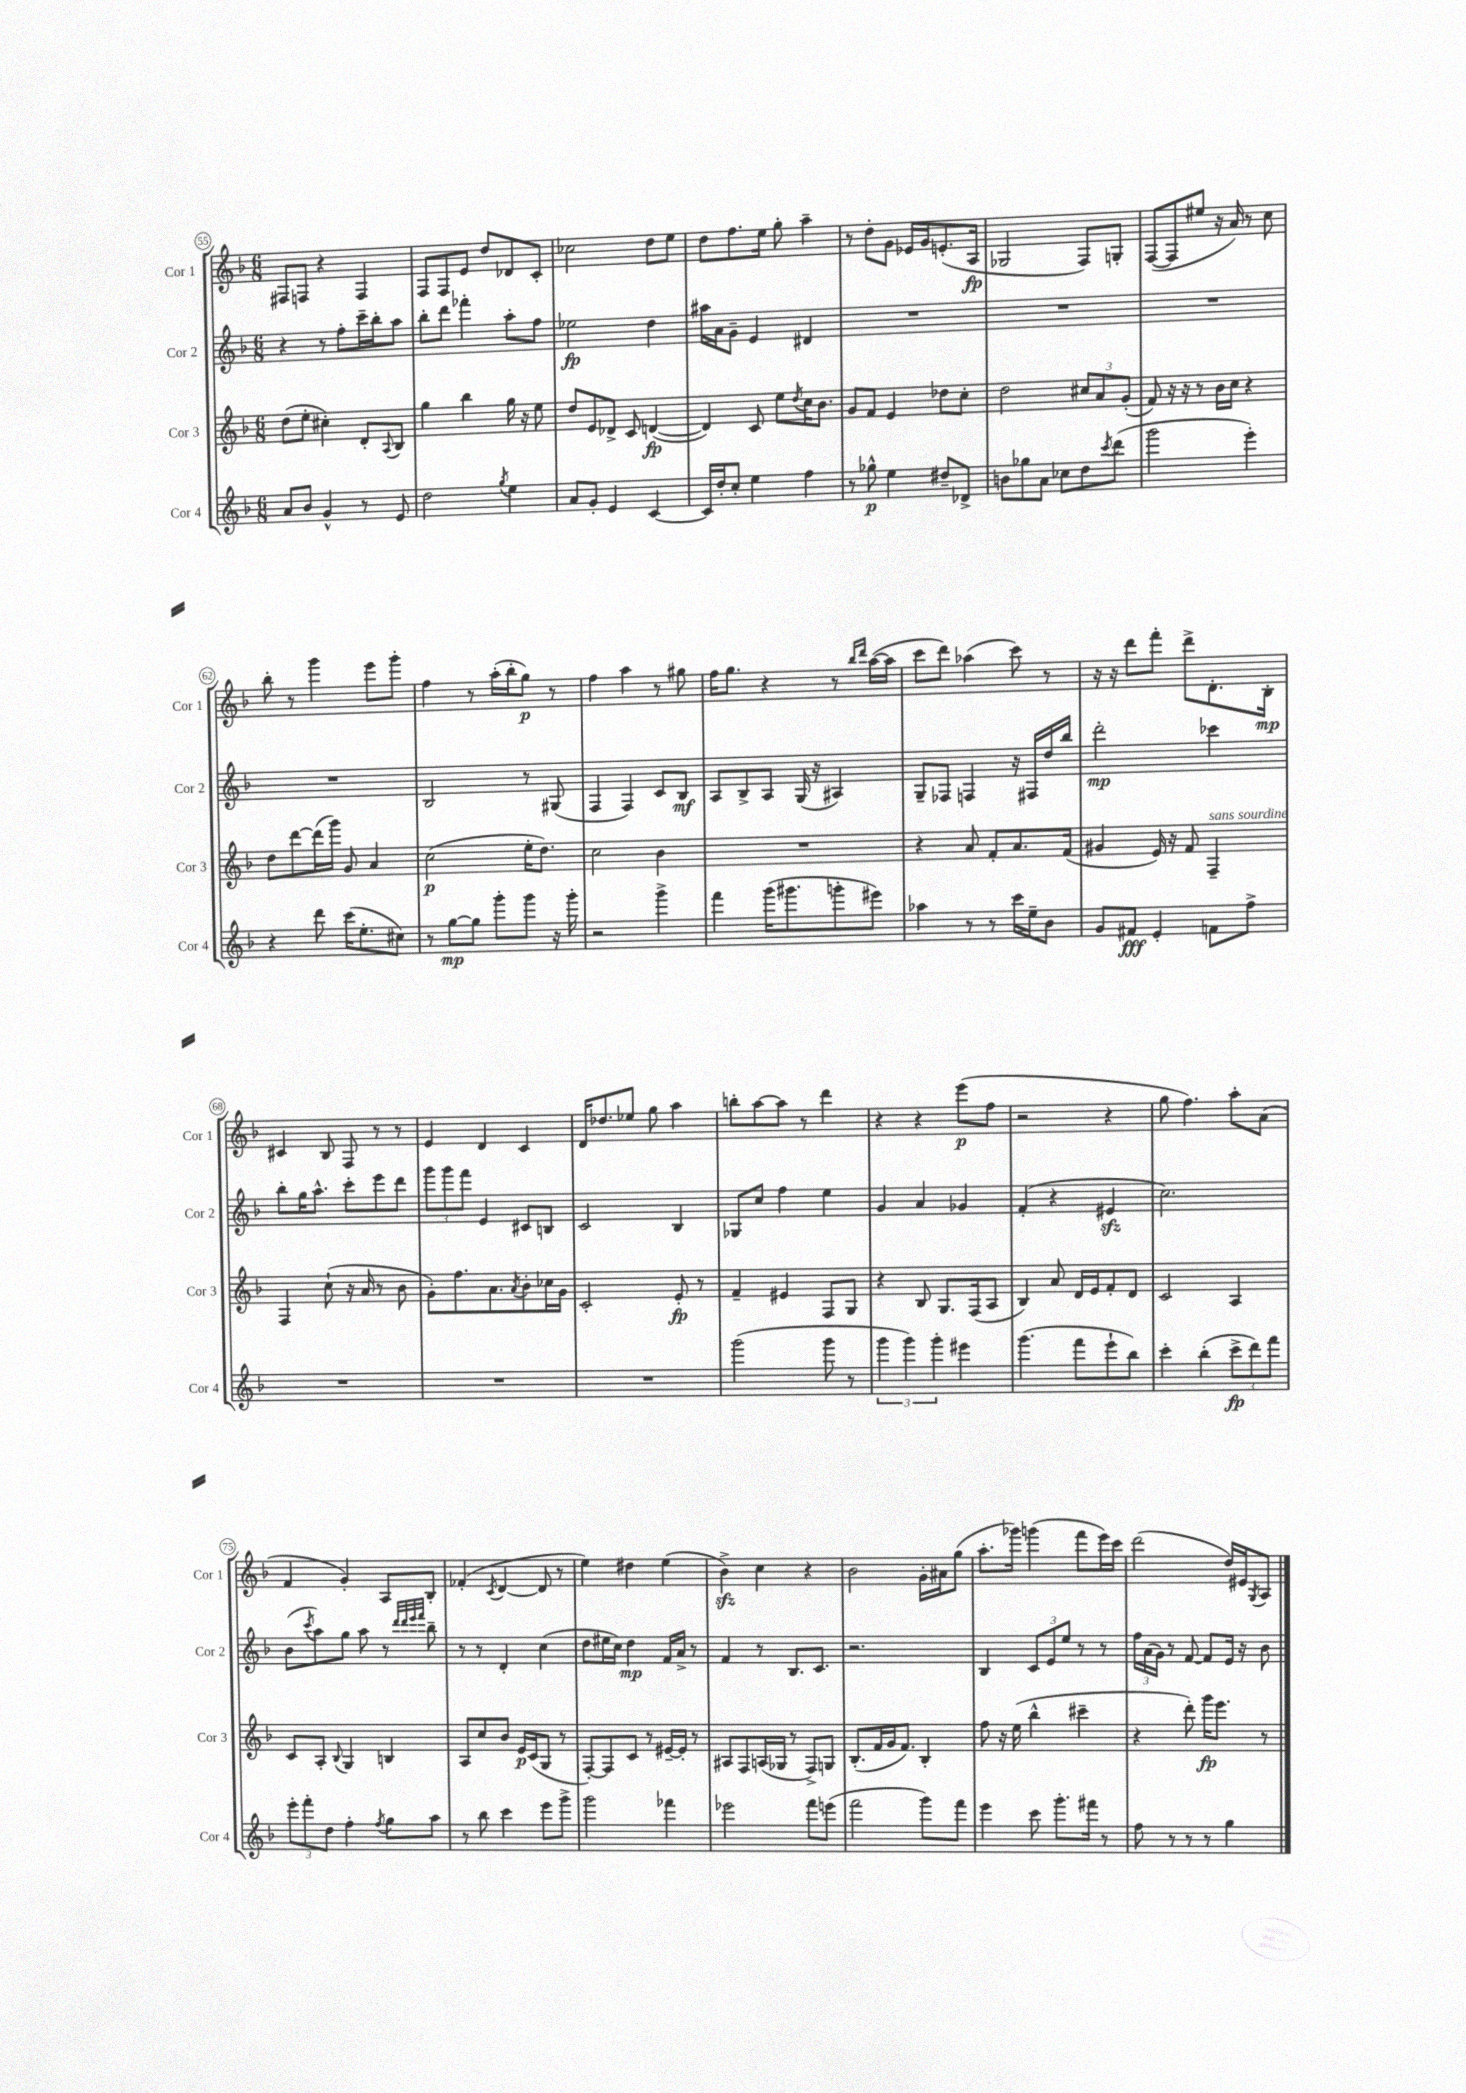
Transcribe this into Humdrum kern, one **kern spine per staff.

**kern	**dynam	**kern	**dynam	**kern	**dynam	**kern	**dynam
*part4	*part4	*part3	*part3	*part2	*part2	*part1	*part1
*staff4	*staff4	*staff3	*staff3	*staff2	*staff2	*staff1	*staff1
*I"Cor 4	*	*I"Cor 3	*	*I"Cor 2	*	*I"Cor 1	*
*I'Cor 4	*	*I'Cor 3	*	*I'Cor 2	*	*I'Cor 1	*
*clefG2	*	*clefG2	*	*clefG2	*	*clefG2	*
*k[b-]	*	*k[b-]	*	*k[b-]	*	*k[b-]	*
*M6/8	*	*M6/8	*	*M6/8	*	*M6/8	*
=55	=55	=55	=55	=55	=55	=55	=55
8a/L	.	(8dd\L	.	4r	.	8F#X/L	.
8b-/J	.	8ee'\J	.	.	.	8Fn/J	.
4g^^/	.	4cc#X'\)	.	8r	.	4r	.
.	.	.	.	8ff'\L	.	.	.
8r	.	8d'/L	.	16ccc~\L	.	4F/	.
.	.	.	.	16bb-'\J	.	.	.
.	.	8qqA/	.	.	.	.	.
8e/	.	8B-/J	.	8aa\J	.	.	.
=56	=56	=56	=56	=56	=56	=56	=56
2dd\	.	4gg\	.	8bb-'\L	.	8F/L	.
.	.	.	.	8ddd\J	.	8F/	.
.	.	4bb-\	.	4fff-X'\	.	8e/J	.
.	.	.	.	.	.	8dd/L	.
8qgg/	.	.	.	.	.	.	.
4ee\	.	16gg\	.	8aa'\L	.	8d-X/	.
.	.	16r	.	.	.	.	.
.	.	8ee\	.	8ff\J	.	8c'/J	.
=57	=57	=57	=57	=57	=57	=57	=57
8a/L	.	8dd/L	.	2ee-X\	fp	2cc-X\	.
8g'/J	.	8e/	.	.	.	.	.
4e/	.	8d-X^/J	.	.	.	.	.
.	.	8c/	.	.	.	.	.
[4c/	.	([4dn/	fp	4dd\	.	8dd\L	.
.	.	.	.	.	.	8ee\J	.
=58	=58	=58	=58	=58	=58	=58	=58
16c/LL]	.	4d/])	.	16aa#X\LL	.	8dd\L	.
16dd'/J	.	.	.	16a\J	.	.	.
8cc'/J	.	.	.	8g~\J	.	8.ff\	.
4ee\	.	8c/	.	4e/	.	.	.
.	.	.	.	.	.	16ee\Jk	.
.	.	8ee\L	.	.	.	8gg'\	.
.	.	8qdd/	.	.	.	.	.
4ff\	.	16cc\K	.	4d#X/	.	4aa~\	.
.	.	8.b-\J	.	.	.	.	.
=59	=59	=59	=59	=59	=59	=59	=59
8r	.	8g/L	.	2.r	.	8r	.
8gg-X^^\	p	8f/J	.	.	.	8dd'\L	.
4ee\	.	4e/	.	.	.	8g\J	.
.	.	.	.	.	.	16e-X/LL	.
.	.	.	.	.	.	16g/J	.
8dd#X~/L	.	8dd-X\L	.	.	.	(8.en'/	.
8d-X^/J	.	8cc'\J	.	.	.	.	.
.	.	.	.	.	.	16A/Jk	fp
=60	=60	=60	=60	=60	=60	=60	=60
8bn\L	.	2dd\	.	2.r	.	2G-X/	.
8gg-X\	.	.	.	.	.	.	.
8a\J	.	.	.	.	.	.	.
8cc-X\L	.	.	.	.	.	.	.
8dd\	.	12cc#X/L	.	.	.	8F/L)	.
.	.	12a/	.	.	.	.	.
8qccc/	.	.	.	.	.	.	.
(8ddd\J	.	.	.	.	.	8Gn'/J	.
.	.	(12g'/J	.	.	.	.	.
=61	=61	=61	=61	=61	=61	=61	=61
2ggg\	.	8f/)	.	2.r	.	([8F/L	.
.	.	16r	.	.	.	8F/]	.
.	.	16r	.	.	.	.	.
.	.	8r	.	.	.	8ee#X/J	.
.	.	16b-\LL	.	.	.	16r	.
.	.	16cc\JJ	.	.	.	16a/)	.
4eee'\)	.	4r	.	.	.	8r	.
.	.	.	.	.	.	8cc\	.
!!LO:LB:g=z
=62	=62	=62	=62	=62	=62	=62	=62
4r	.	8dd\L	.	2.r	.	8bb-'\	.
.	.	[8ddd\	.	.	.	8r	.
8ddd\	.	(16ddd\L]	.	.	.	4ggg\	.
.	.	16ggg\JJ)	.	.	.	.	.
(16ccc\KL	.	8g/	.	.	.	.	.
8.ee'\	.	.	.	.	.	.	.
.	.	4a/	.	.	.	8eee\L	.
8cc#X\J)	.	.	.	.	.	8ggg'\J	.
=63	=63	=63	=63	=63	=63	=63	=63
8r	.	(2cc\	p	2B-/	.	4ff\	.
[8gg\L	mp	.	.	.	.	.	.
8gg\J]	.	.	.	.	.	8r	.
8ggg'\L	.	.	.	.	.	(16aa'\LL	.
.	.	.	.	.	.	16bb-'\J	.
8ggg\J	.	16ee'\KL	.	8r	.	8gg\J)	p
.	.	8.dd\J)	.	.	.	.	.
16r	.	.	.	(8G#X/	.	8r	.
16ggg'\	.	.	.	.	.	.	.
=64	=64	=64	=64	=64	=64	=64	=64
2r	.	2cc\	.	4F/	.	4ff\	.
.	.	.	.	4F/)	.	4aa\	.
4ggg^\	.	4b-\	.	8c/L	.	8r	.
.	.	.	.	8B-/J	mf	8gg#X\	.
=65	=65	=65	=65	=65	=65	=65	=65
4fff\	.	2.r	.	8A/L	.	16ff\KL	.
.	.	.	.	.	.	8.gg\J	.
.	.	.	.	8B-^/	.	.	.
(16ggg\KL	.	.	.	8A/J	.	4r	.
8.ggg#X\	.	.	.	.	.	.	.
.	.	.	.	(16G/	.	.	.
.	.	.	.	16r	.	.	.
8gggn'\	.	.	.	4A#X/)	.	8r	.
.	.	.	.	.	.	16qqbb-/LL	.
.	.	.	.	.	.	16qqddd/JJ	.
8eee#X\J)	.	.	.	.	.	([16aa\LL	.
.	.	.	.	.	.	16aa\JJ]	.
=66	=66	=66	=66	=66	=66	=66	=66
4aa-X\	.	4r	.	8G~/L	.	8ccc\L	.
.	.	.	.	8F-X/J	.	8ddd\J)	.
8r	.	8a/	.	4Fn/	.	(4aa-X\	.
8r	.	8f'/L	.	.	.	.	.
16ccc\LL	.	8.a/	.	16r	.	8ccc\)	.
16ee~\J	.	.	.	16F#X/LL	.	.	.
8b-\J	.	.	.	16dd/	.	8r	.
.	.	(16f/Jk	.	16bb-/JJ	.	.	.
=67	=67	=67	=67	=67	=67	=67	=67
8g/L	.	4g#X/	.	2ddd'\	mp	16r	.
.	.	.	.	.	.	16r	.
8f#X/J	fff	.	.	.	.	8ddd\L	.
4e'/	.	16e/)	.	.	.	8fff'\J	.
.	.	16r	.	.	.	.	.
.	.	8f/	.	.	.	8ddd^\L	.
!	!	!LO:TX:a:i:t=sans sourdine	!	!	!	!	!
8fn\L	.	4F~/	.	4ccc-X\	.	8.d'\	.
8ff^\J	.	.	.	.	.	.	.
.	.	.	.	.	.	16B-'\Jk	mp
!!LO:LB:g=z
=68	=68	=68	=68	=68	=68	=68	=68
2.r	.	4F/	.	8bb-'\L	.	4c#X/	.
.	.	.	.	16gg\K	.	.	.
.	.	.	.	8.aa^^\J	.	.	.
.	.	(8cc`\	.	.	.	8B-/	.
.	.	16r	.	8ccc'\L	.	8F/	.
.	.	16a/	.	.	.	.	.
.	.	8r	.	8eee\	.	8r	.
.	.	8b-\	.	8ddd\J	.	8r	.
=69	=69	=69	=69	=69	=69	=69	=69
2.r	.	8g'\L)	.	12ggg\L	.	4e/	.
.	.	.	.	12ggg\	.	.	.
.	.	8.ff\	.	.	.	.	.
.	.	.	.	12fff\J	.	.	.
.	.	.	.	4e/	.	4d/	.
.	.	8.a\	.	.	.	.	.
.	.	8qa/	.	.	.	.	.
.	.	8b-'\	.	8c#X/L	.	4c/	.
.	.	16cc-X\L	.	8Bn/J	.	.	.
.	.	16g\JJ	.	.	.	.	.
=70	=70	=70	=70	=70	=70	=70	=70
2.r	.	2c'/	.	2c/	.	16d/KL	.
.	.	.	.	.	.	8.dd-X/	.
.	.	.	.	.	.	8ee-X/J	.
.	.	.	.	.	.	8gg\	.
.	.	8e'/	fp	4B-/	.	4aa\	.
.	.	8r	.	.	.	.	.
=71	=71	=71	=71	=71	=71	=71	=71
(2ggg\	.	4f~/	.	8G-X/L	.	8bbn'\L	.
.	.	.	.	8cc/J	.	[8aa\	.
.	.	4e#X/	.	4ff\	.	8aa\J]	.
.	.	.	.	.	.	8r	.
8ggg\	.	8F/L	.	4ee\	.	4ddd\	.
8r	.	8G/J	.	.	.	.	.
=72	=72	=72	=72	=72	=72	=72	=72
6ggg\	.	4r	.	4g/	.	4r	.
6ggg\)	.	.	.	.	.	.	.
.	.	8B-/	.	4a/	.	4r	.
6ggg'\	.	.	.	.	.	.	.
.	.	8.G/L	.	.	.	.	.
4eee#X\	.	.	.	4g-X/	.	(8eee\L	p
.	.	(16F/k	.	.	.	.	.
.	.	8A/J	.	.	.	8ff\J	.
=73	=73	=73	=73	=73	=73	=73	=73
(4.ggg\	.	4B-/)	.	(4f'/	.	2r	.
.	.	8a/	.	4r	.	.	.
8fff\L	.	16d/LL	.	.	.	.	.
.	.	16e/J	.	.	.	.	.
8eee`\	.	8f'/	.	4e#Xzz/	.	4r	.
8bb-\J)	.	8d/J	.	.	.	.	.
=74	=74	=74	=74	=74	=74	=74	=74
4ccc'\	.	2c/	.	2.cc\)	.	8gg\	.
.	.	.	.	.	.	4.ff\)	.
(4bb-'\	.	.	.	.	.	.	.
12ccc^\L	fp	4A/	.	.	.	8aa'\L	.
12ddd\)	.	.	.	.	.	.	.
.	.	.	.	.	.	(8a\J	.
12fff\J	.	.	.	.	.	.	.
!!LO:LB:g=z
=75	=75	=75	=75	=75	=75	=75	=75
12eee'\L	.	8c/L	.	(8b-\L	.	4f/	.
12fff'\	.	.	.	.	.	.	.
.	.	.	.	8qccc/	.	.	.
.	.	8A'/J	.	8aa\)	.	.	.
12dd\J	.	.	.	.	.	.	.
.	.	8qqB-/	.	.	.	.	.
4ff'\	.	4G/	.	8gg\J	.	4g'/)	.
.	.	.	.	8aa\	.	.	.
8qff/	.	.	.	.	.	.	.
8gg\L	.	4Bn/	.	8r	.	8A/L	.
.	.	.	.	32qqddd/LLL	.	.	.
.	.	.	.	32qqddd/	.	.	.
.	.	.	.	32qqeee/	.	.	.
.	.	.	.	32qqfff/JJJ	.	.	.
8aa\J	.	.	.	8bb-~\	.	8B-'/J	.
=76	=76	=76	=76	=76	=76	=76	=76
8r	.	8A/L	.	8r	.	(4f-X'/	.
8bb-\	.	8cc/	.	8r	.	.	.
.	.	.	.	.	.	8qc/	.
4ccc\	.	8b-/J	.	4d'/	.	[4d/	.
.	.	16e/LL	p	.	.	.	.
.	.	(16c/J	.	.	.	.	.
8eee\L	.	8G/J	.	(4cc\	.	8d/]	.
8ggg^\J	.	8r	.	.	.	8r	.
=77	=77	=77	=77	=77	=77	=77	=77
2ggg\	.	[8F'/L)	.	8dd\L	.	4ee\)	.
.	.	8F/]	.	16ee#X\L	.	.	.
.	.	.	.	16cc\JJ)	.	.	.
.	.	8c/J	.	4dd\	mp	4dd#X\	.
.	.	8r	.	.	.	.	.
4fff-X\	.	[16e#X~/LL	.	16f/LL	.	(4ee\	.
.	.	16e#'/JJ]	.	16a^/JJ	.	.	.
.	.	8r	.	8r	.	.	.
=78	=78	=78	=78	=78	=78	=78	=78
2eee-X\	.	8A#X/L	.	4f/	.	4b-zz^\)	.
.	.	8F/	.	.	.	.	.
.	.	(16An/L	.	8r	.	4cc\	.
.	.	16G-X/JJ	.	.	.	.	.
.	.	8r	.	8.B-/L	.	.	.
8fff\L	.	8F^/L)	.	.	.	4r	.
.	.	.	.	8.c/J	.	.	.
(8eeen\J	.	8Gn/J	.	.	.	.	.
=79	=79	=79	=79	=79	=79	=79	=79
2fff\	.	(8.B-'/L	.	2.r	.	2b-\	.
.	.	16f/L	.	.	.	.	.
.	.	16g/J	.	.	.	.	.
.	.	8.f/J)	.	.	.	.	.
8ggg\L)	.	4B-'/	.	.	.	16g'\LL	.
.	.	.	.	.	.	16a#X\J	.
8fff\J	.	.	.	.	.	(8gg\J	.
=80	=80	=80	=80	=80	=80	=80	=80
4eee\	.	8ff\	.	4B-/	.	8.aa'\L	.
.	.	16r	.	.	.	.	.
.	.	(16ee\	.	.	.	16ggg-X\Jk)	.
8ccc\	.	4bb-^^\	.	12c/L	.	(4gggn\	.
.	.	.	.	12e/	.	.	.
8.ggg'\L	.	.	.	.	.	.	.
.	.	.	.	12ee/J	.	.	.
.	.	4ccc#X~\	.	8r	.	8fff\L	.
16fff#X\Jk	.	.	.	.	.	.	.
8r	.	.	.	8r	.	16eee\L)	.
.	.	.	.	.	.	16ccc\JJ	.
=81	=81	=81	=81	=81	=81	=81	=81
8ff\	.	4r	.	24ff\LL	.	(2ddd\	.
.	.	.	.	(24a\	.	.	.
.	.	.	.	24g\JJ)	.	.	.
8r	.	.	.	8r	.	.	.
8r	.	8ddd'\)	.	[8f/	.	.	.
8r	.	16ggg\KL	fp	8f/L]	.	.	.
.	.	8.eee\J	.	.	.	.	.
4gg\	.	.	.	16e/Jk	.	16dd/LL)	.
.	.	.	.	16r	.	16e#X/J	.
.	.	.	.	.	.	8qG/	.
.	.	8r	.	8b-\	.	8A/J	.
==	==	==	==	==	==	==	==
*-	*-	*-	*-	*-	*-	*-	*-
